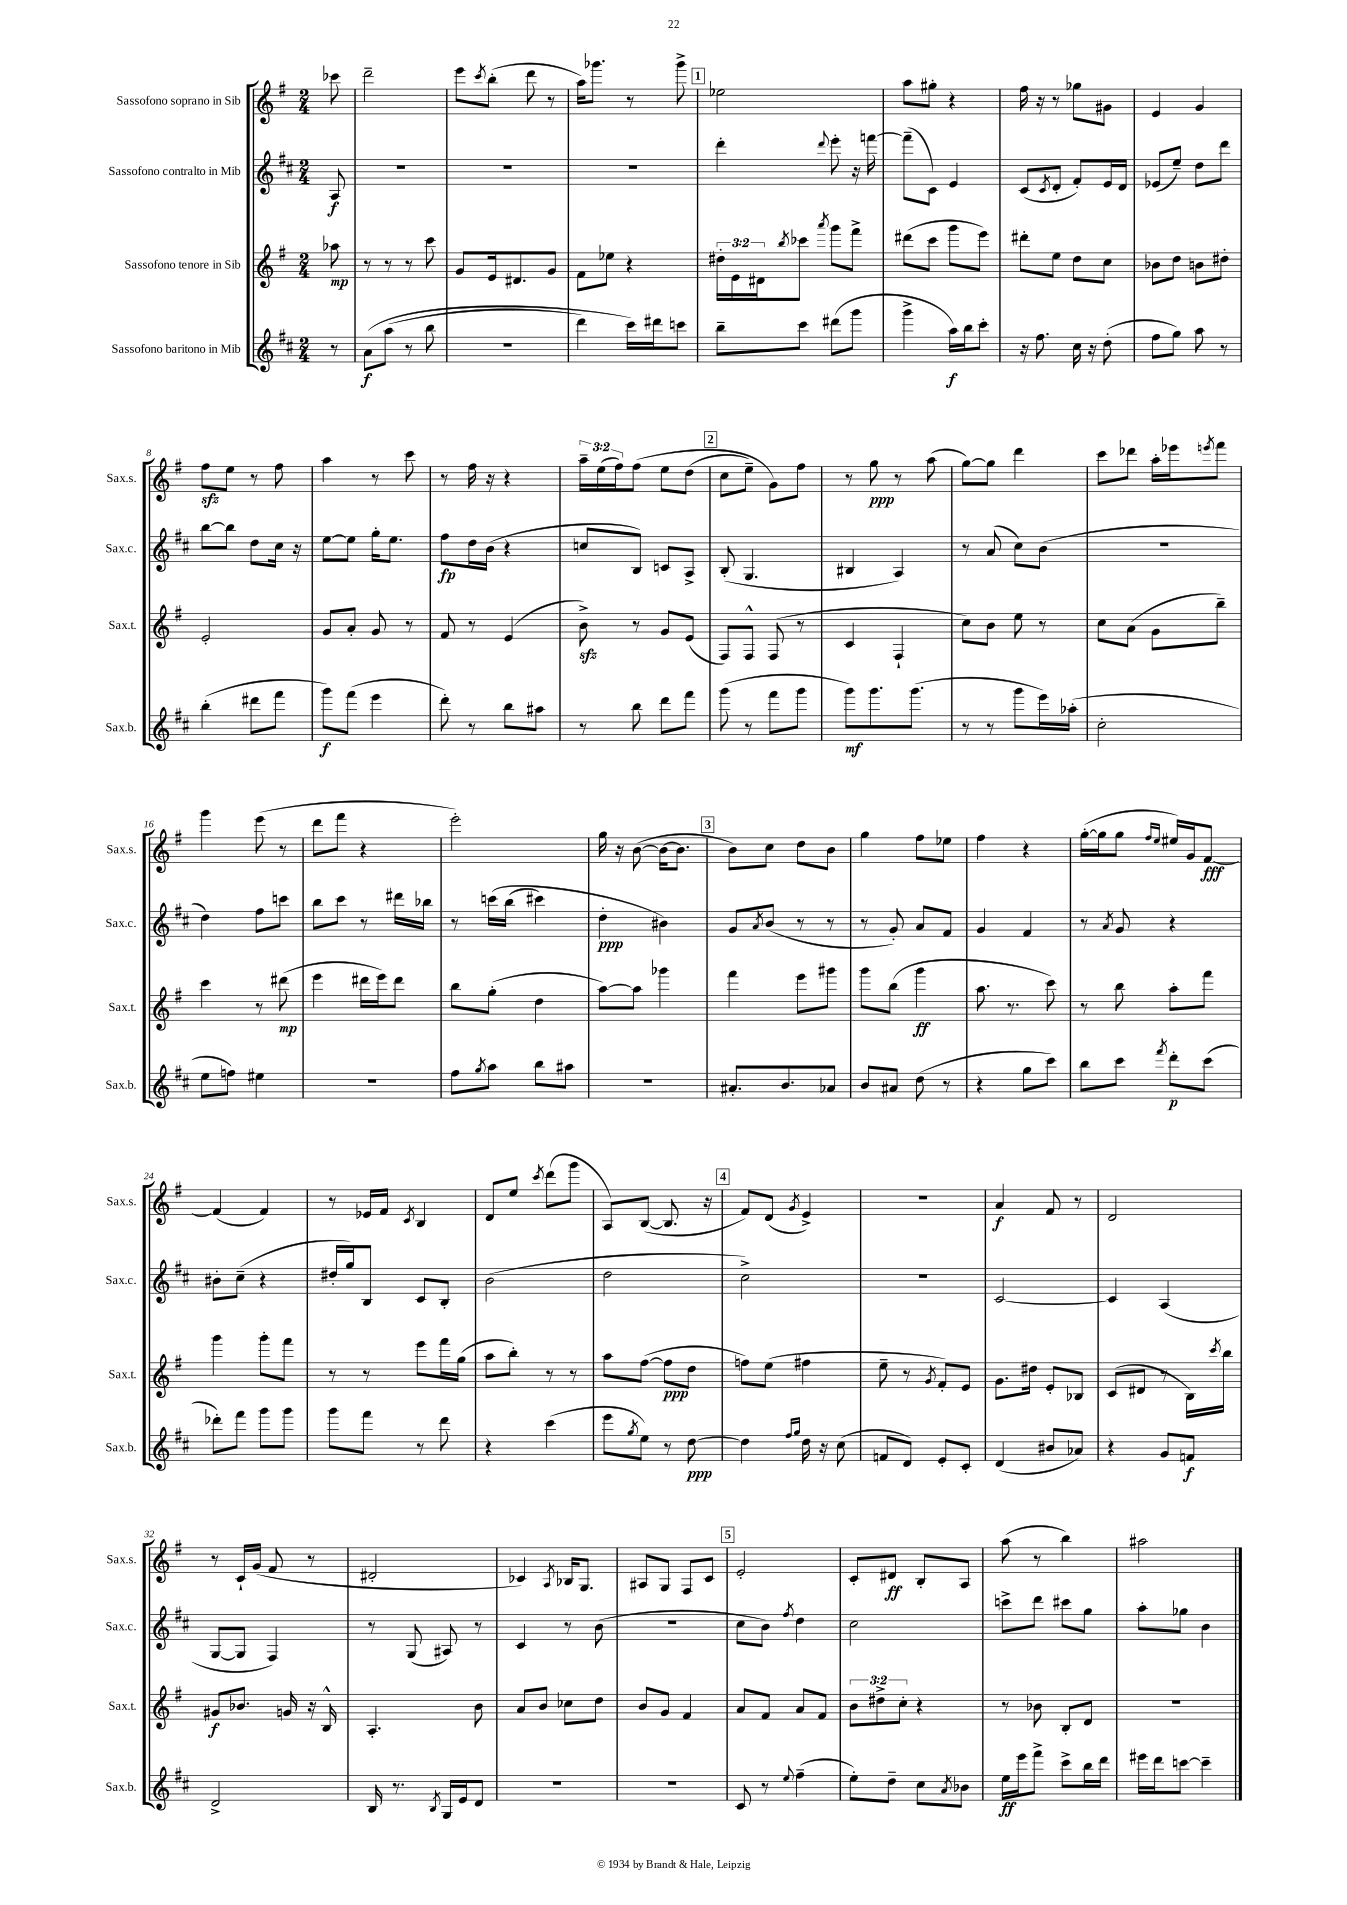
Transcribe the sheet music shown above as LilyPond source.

<<
\new StaffGroup <<
\new Staff = "s0" \with { instrumentName = "Sassofono soprano in Sib" shortInstrumentName = "Sax.s." } {
    \clef treble \key g \major \numericTimeSignature \time 2/4 \override Staff.TupletNumber.text = #tuplet-number::calc-fraction-text \partial 8
    ces'''8 |
    d'''2-- |
    e'''8 \acciaccatura { c'''8 } b''8-.( d'''8 r8 |
    a''16) ges'''8. r8 ges'''8-> |
    \mark \markup { \box "1" } ees''2 |
    a''8 gis''8-. r4 |
    fis''16 r16 r8 ges''8 gis'8 |
    e'4 g'4 |
    fis''8\sfz e''8 r8 fis''8 |
    a''4 r8 c'''8 |
    r8 fis''16 r16 r4 |
    \tuplet 3/2 { a''16-- e''16( fis''16) } fis''8\( e''8 d''8( |
    \mark \markup { \box "2" } c''8 e''8--) g'8\) fis''8 |
    r8 g''8\ppp r8 a''8( |
    g''8~) g''8 d'''4 |
    c'''8 des'''8 a''16-. ees'''16 \acciaccatura { e'''8 } fis'''8 |
    g'''4 e'''8( r8 |
    d'''8 fis'''8 r4 |
    e'''2-.) |
    g''16 r16 b'8~( b'16~ b'8. |
    \mark \markup { \box "3" } b'8) c''8 d''8 b'8 |
    g''4 fis''8 ees''8 |
    fis''4 r4 |
    g''16~-.( g''16 g''8 \grace { fis''16 e''16 } eis''16) g'16 fis'8~\fff |
    fis'4( fis'4) |
    r8 ees'16 fis'16 \acciaccatura { c'8 } b4 |
    d'8 e''8 \acciaccatura { c'''8 } d'''8( g'''8 |
    a8) b8~( b8. r16 |
    \mark \markup { \box "4" } fis'8) d'8( \acciaccatura { g'8 } e'4->) |
    r2 |
    a'4\f fis'8 r8 |
    d'2 |
    r8 c'16-! g'16( fis'8 r8 |
    dis'2-. |
    ces'4) \acciaccatura { a8 } bes16 g8. |
    ais8 g8 fis8 c'8 |
    \mark \markup { \box "5" } e'2-. |
    c'8-. dis'8\ff b8-. a8 |
    a''8( r8 b''4) |
    ais''2 \bar "|." |
}
\new Staff = "s1" \with { instrumentName = "Sassofono contralto in Mib" shortInstrumentName = "Sax.c." } {
    \clef treble \key d \major \numericTimeSignature \time 2/4 \partial 8
    a8\f |
    R2 |
    R2 |
    R2 |
    \mark \markup { \box "1" } d'''4-. \appoggiatura { d'''8 } e'''8-. r16 f'''16~ |
    f'''8--( cis'8) e'4 |
    cis'8( \acciaccatura { cis'8 } d'8-. fis'8-.) e'16 d'16 |
    ees'8( e''8--) d''8 d'''8 |
    b''8~ b''8 d''8 cis''16 r16 |
    e''8~ e''8 g''16-. e''8. |
    fis''8\fp d''16 b'16( r4 |
    c''8 b8) c'8 a8-> |
    \mark \markup { \box "2" } b8-.( g4. |
    bis4 a4) |
    r8 a'8( cis''8) b'8( |
    R2 |
    d''4) fis''8 c'''8 |
    b''8 cis'''8 r8 dis'''16 bes''16 |
    r8 c'''16\( b''16( cis'''4) |
    d''4-.\ppp bis'4\) |
    \mark \markup { \box "3" } g'8 \acciaccatura { a'8 } b'8( r8 r8 |
    r8 g'8-.) a'8 fis'8 |
    g'4 fis'4 |
    r8 \acciaccatura { a'8 } g'8 r4 |
    bis'8-. cis''8--( r4 |
    dis''16-. g''16) b8 cis'8 b8-. |
    b'2( |
    d''2 |
    \mark \markup { \box "4" } cis''2->) |
    R2 |
    cis'2~ |
    cis'4 a4( |
    g8~ g8 fis4) |
    r8 g8( ais8) r8 |
    cis'4 r8 b'8( |
    R2 |
    \mark \markup { \box "5" } cis''8 b'8) \acciaccatura { fis''8 } d''4 |
    cis''2 |
    c'''8-> d'''8 cis'''8 g''8 |
    a''8-. ges''8 b'4 \bar "|." |
}
\new Staff = "s2" \with { instrumentName = "Sassofono tenore in Sib" shortInstrumentName = "Sax.t." } {
    \clef treble \key g \major \numericTimeSignature \time 2/4 \override Staff.TupletNumber.text = #tuplet-number::calc-fraction-text \partial 8
    aes''8\mp |
    r8 r8 r8 c'''8 |
    g'8 e'16 dis'8. g'8 |
    fis'8 ees''8 r4 |
    \mark \markup { \box "1" } \tuplet 3/2 { dis''16-. e'16 dis'16 } \acciaccatura { b''8 } ces'''8 \acciaccatura { a'''8 } g'''8 fis'''8-> |
    dis'''8( c'''8 g'''8 e'''8) |
    dis'''8-. e''8 d''8 c''8 |
    bes'8 d''8 b'8 dis''8-. |
    e'2-. |
    g'8 a'8-. g'8 r8 |
    fis'8 r8 e'4( |
    b'8->\sfz) r8 g'8 e'8( |
    \mark \markup { \box "2" } fis8) fis8-^ fis8( r8 |
    c'4 fis4-! |
    c''8) b'8 e''8 r8 |
    c''8 a'8( g'8 b''8--) |
    c'''4 r8 dis'''8\mp( |
    e'''4 dis'''16 e'''16) dis'''8 |
    b''8 g''8-.( d''4 |
    a''8~) a''8 ges'''4 |
    \mark \markup { \box "3" } fis'''4 e'''8 gis'''8 |
    g'''8 b''8( g'''4\ff |
    a''8. r8. c'''8) |
    r8 b''8 a''8-. fis'''8 |
    g'''4 g'''8-. fis'''8 |
    r8 r8 e'''8 fis'''16 g''16( |
    a''8 b''8-.) r8 r8 |
    a''8 fis''8~( fis''8\ppp d''8 |
    \mark \markup { \box "4" } f''8) e''8( fis''4 |
    e''8-- r8 \acciaccatura { g'8 } fis'8-.) e'8 |
    g'8. dis''16 e'8-. bes8 |
    c'8( dis'8 r8 b16) \acciaccatura { c'''8 } b''16 |
    gis'8\f bes'8. g'16 r16 b16-^ |
    a4.-. b'8 |
    a'8 b'8 ces''8 d''8 |
    b'8 g'8 fis'4 |
    \mark \markup { \box "5" } a'8 fis'8 a'8 fis'8 |
    \tuplet 3/2 { b'8 dis''8-> c''8-. } r4 |
    r8 bes'8 b8-. d'8 |
    R2 \bar "|." |
}
\new Staff = "s3" \with { instrumentName = "Sassofono baritono in Mib" shortInstrumentName = "Sax.b." } {
    \clef treble \key d \major \numericTimeSignature \time 2/4 \partial 8
    r8 |
    a'8\f\( a''8( r8 b''8 |
    r2 |
    d'''4) cis'''16\) dis'''16 c'''8 |
    \mark \markup { \box "1" } b''8-- cis'''8 dis'''8( g'''8 |
    g'''4-> a''16\f) b''16 cis'''8-. |
    r16 fis''8. cis''16 r16 d''8-.( |
    fis''8 g''8) a''8 r8 |
    b''4-.( dis'''8 fis'''8 |
    g'''8\f) fis'''8( e'''4 |
    d'''8-.) r8 b''8 ais''8 |
    r8 b''8 d'''8 fis'''8 |
    \mark \markup { \box "2" } g'''8( r8 fis'''8 g'''8 |
    g'''8\mf) g'''8. g'''8.( |
    r8 r8 g'''8 e'''16) aes''16-.( |
    cis''2-. |
    e''8 f''8) eis''4 |
    r2 |
    fis''8 \acciaccatura { g''8 } a''8 b''8 ais''8 |
    r2 |
    \mark \markup { \box "3" } ais'8.-. b'8. aes'8 |
    b'8 ais'8 d''8( r8 |
    r4 g''8 cis'''8) |
    b''8 cis'''8 \acciaccatura { fis'''8 } d'''8-.\p cis'''8( |
    des'''8-.) fis'''8 g'''8 g'''8 |
    g'''8 fis'''8 r8 d'''8 |
    r4 cis'''4( |
    e'''8 \acciaccatura { g''8 } e''8) r8 d''8~\ppp |
    \mark \markup { \box "4" } d''4 \grace { fis''16 g''16 } d''16 r16 cis''8( |
    f'8 d'8) e'8-. cis'8-. |
    d'4( bis'8 aes'8) |
    r4 g'8 f'8\f |
    d'2-> |
    b16 r8. \acciaccatura { b8 } g16 e'16 d'8 |
    r2 |
    r2 |
    \mark \markup { \box "5" } cis'8 r8 \appoggiatura { e''8 } fis''4--( |
    e''8-.) d''8-- cis''8 \acciaccatura { a'8 } bes'8 |
    e''16\ff e'''16 fis'''8-> cis'''8-> b''16 d'''16 |
    eis'''16 d'''16 c'''8~ c'''4-- \bar "|." |
}
>>
>>
